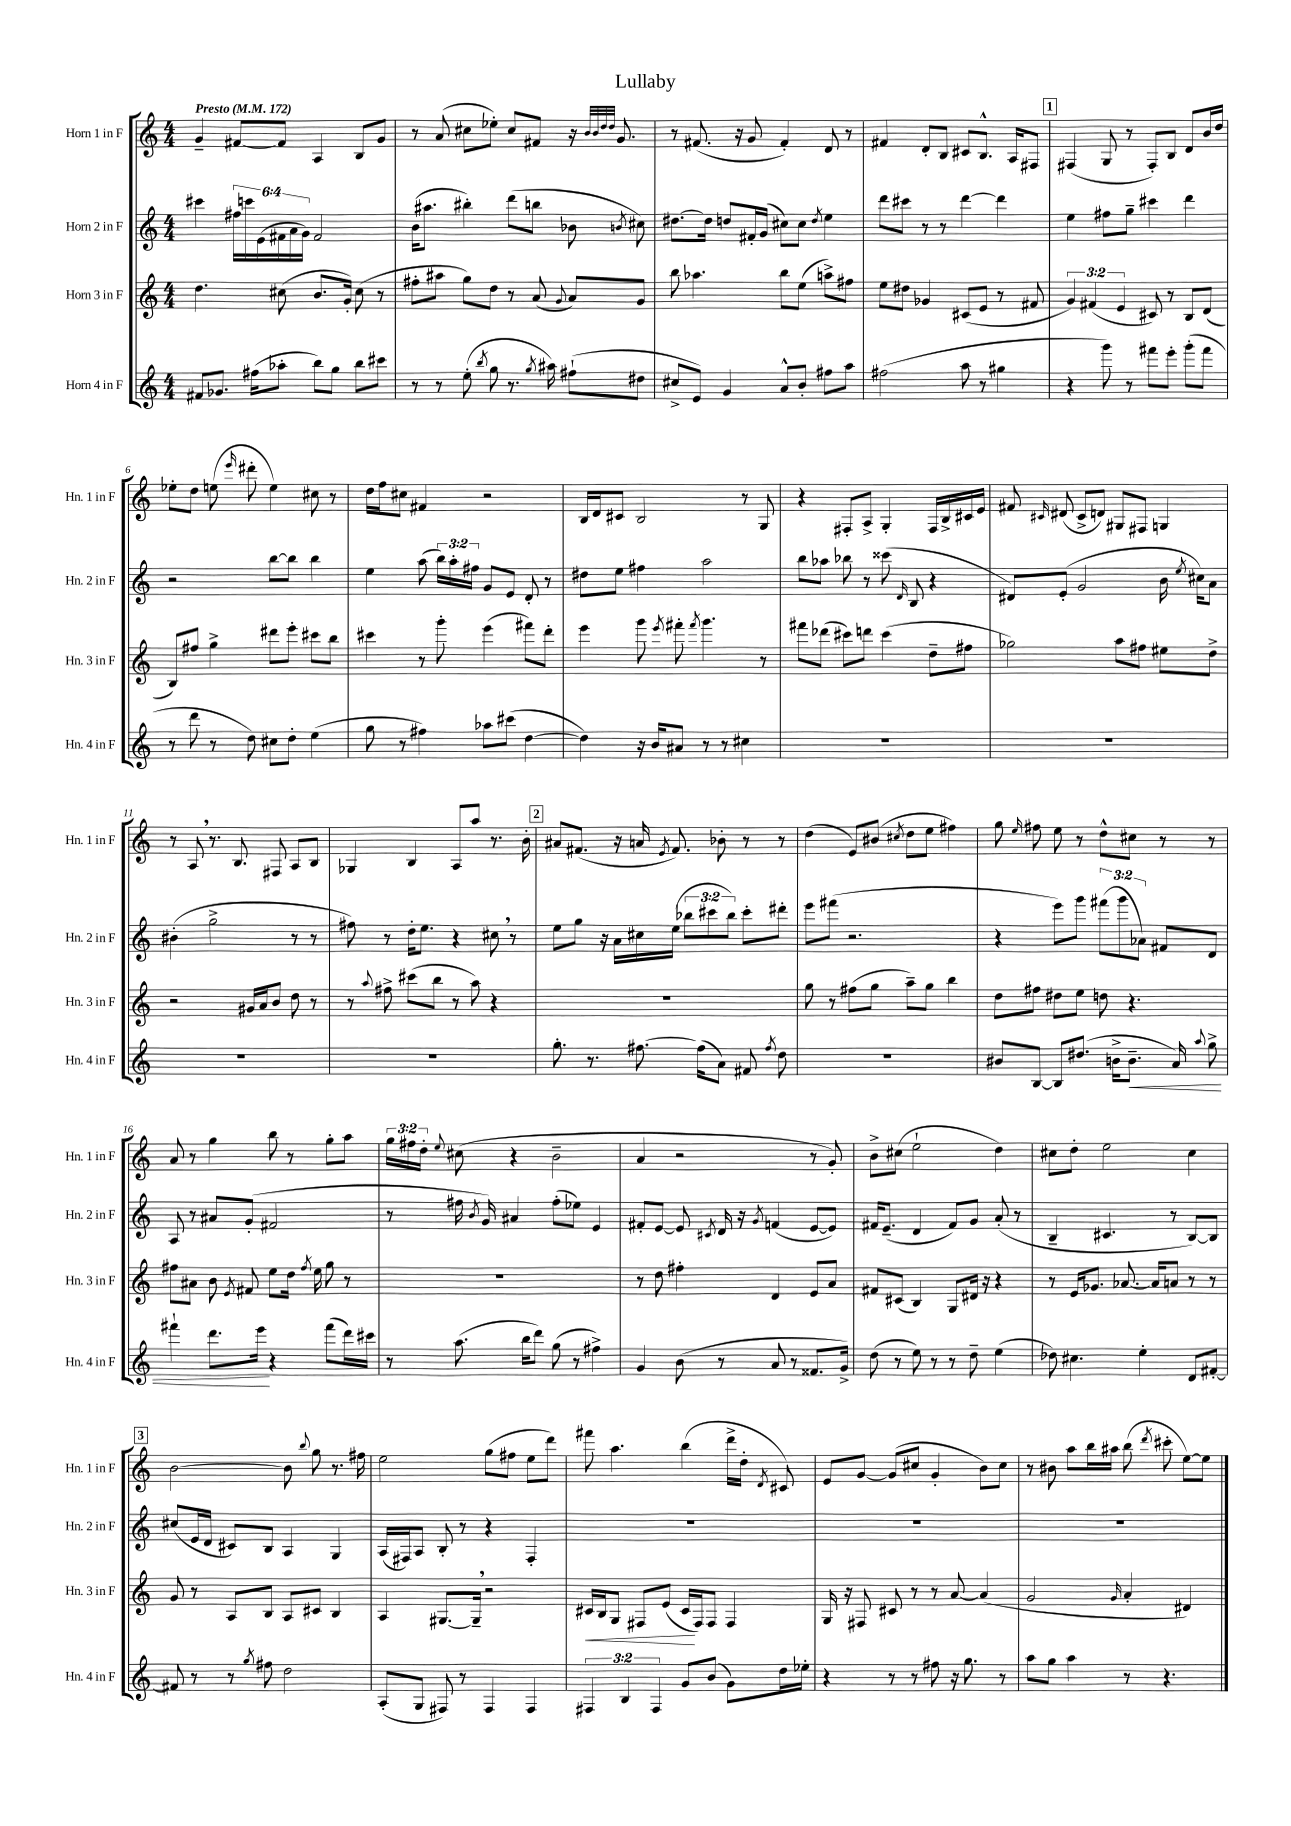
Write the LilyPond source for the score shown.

\header { title = "Lullaby" }
<<
\new StaffGroup <<
\new Staff = "s0" \with { instrumentName = "Horn 1 in F" shortInstrumentName = "Hn. 1 in F" } {
    \clef treble \key c \major \numericTimeSignature \time 4/4 \override Staff.TupletNumber.text = #tuplet-number::calc-fraction-text \tempo "Presto" 4 = 172
    \autoBeamOff g'4-- fis'8[~ fis'8] a4 b8[ g'8] |
    r8 a'8( cis''8[ ees''8]-.) cis''8[ fis'8] r16 \grace { b'32[ b'32 d''32 d''32] } g'8. |
    r8 fis'8.( r16 g'8 fis'4-.) d'8 r8 |
    fis'4 d'8[-. b8] cis'8[ b8.]-^ a16[ fis8] |
    \mark \markup { \box "1" } fis4( g8 r8 fis8[-.) b8] d'8[ b'16 d''16] |
    ees''8[-. d''8] e''8( \grace { e'''16 } dis'''8-. e''4) cis''8 r8 |
    d''16[ f''16 cis''8] fis'4 r2 |
    b16[ d'16 cis'8] b2 r8 g8 |
    r4 fis8[-. a8]-> g4-. fis16[ b16-> cis'16 e'16] |
    fis'8 \grace { cis'16 } dis'8( cis'8[-> d'8]) gis8[ fis8] g4 |
    r8 a8 \breathe r8. b8. fis8 a8[ b8] |
    ges4 b4 a8[ a''8] r8. b'16-. |
    \mark \markup { \box "2" } ais'8[ fis'8.]( r16 a'16 \acciaccatura { e'8 } fis'8.) bes'8-. r8 r8 |
    d''4( e'8[) bis'8]( \acciaccatura { cis''8 } d''8[ e''8] fis''4) |
    g''8 \grace { e''16 } fis''8 e''8 r8 d''8[-^ cis''8] r8 r8 |
    a'8 r8 g''4 b''8 r8 g''8[-. a''8] |
    \tuplet 3/2 { g''16[ fis''16 d''16]-. } \appoggiatura { e''8 } cis''8( r4 b'2-- |
    a'4 r2 r8 g'8-.) |
    b'8[-> cis''8]( e''2-! d''4) |
    cis''8[ d''8]-. e''2 cis''4 |
    \mark \markup { \box "3" } b'2~ b'8 \appoggiatura { b''8 } g''8 r8. fis''16 |
    e''2 g''8[( fis''8] e''8[ d'''8]) |
    fis'''8 a''4. b''4( d'''16[-> d''16]-. \acciaccatura { d'8 } cis'8) |
    e'8[ g'8]~ g'8[( cis''8] g'4-. b'8[) cis''8] |
    r8 bis'8 a''8[ b''16 ais''16] b''8( \acciaccatura { d'''8 } cis'''8-. e''8[~) e''8] \bar "|." |
}
\new Staff = "s1" \with { instrumentName = "Horn 2 in F" shortInstrumentName = "Hn. 2 in F" } {
    \clef treble \key c \major \numericTimeSignature \time 4/4 \override Staff.TupletNumber.text = #tuplet-number::calc-fraction-text
    \autoBeamOff cis'''4 \tuplet 6/4 { fis''16[ c'''16 e'16( fis'16 a'16 g'16]) } fis'2 |
    b'16[( ais''8.] bis''4-.) d'''8[( b''8] bes'8 \acciaccatura { b'8 } cis''8) |
    dis''8.[~ dis''16] d''8[ fis'16-. g'16]( cis''8[) cis''8] \acciaccatura { d''8 } e''4 |
    d'''8[ cis'''8] r8 r8 d'''4~ d'''4 |
    \mark \markup { \box "1" } e''4 fis''8[ g''8]-- cis'''4 d'''4 |
    r2 b''8[~ b''8] b''4 |
    e''4 a''8( \tuplet 3/2 { b''16[) a''16-. fis''16] } g'8[ e'8] d'8-. r8 |
    dis''8[ e''8] fis''4 a''2 |
    b''8[ aes''8] bes''8 r8 cisis'''8( \grace { d'16 } b8 r4 |
    dis'8[) e'8]-.( g'2 b'16 \acciaccatura { e''8 } cis''16[) a'8] |
    bis'4-.( g''2-> r8 r8 |
    fis''8) r8 d''16[-. e''8.] r4 cis''8 \breathe r8 |
    \mark \markup { \box "2" } e''8[ g''8] r16 a'16[ cis''16 e''16]( \tuplet 3/2 { bes''8[ cis'''8 bes''8]) } cis'''8[-. dis'''8]-. |
    e'''8[ fis'''8]( r2. |
    r4 e'''8[) g'''8] \tuplet 3/2 { fis'''8[( g'''8 aes'8]) } fis'8[ d'8] |
    a8 r8 ais'8[ g'8]-.( fis'2 |
    r8 fis''16 \acciaccatura { b'8 } g'16) ais'4 fis''8[-.( ees''8]) e'4 |
    fis'8[-. e'8]~ e'8 \acciaccatura { cis'8 } d'16 r16 \acciaccatura { g'8 } f'4( e'8[~ e'8]) |
    fis'16[ e'8.]--( d'4 fis'8[) g'8] a'8-.( r8 |
    b4-- cis'4. r8 b8[~) b8] |
    \mark \markup { \box "3" } cis''8[( e'16 d'16] cis'8[) b8] a4 g4 |
    a16[( fis16) a8] b8-. r8 r4 fis4-. |
    R1 |
    R1 |
    R1 \bar "|." |
}
\new Staff = "s2" \with { instrumentName = "Horn 3 in F" shortInstrumentName = "Hn. 3 in F" } {
    \clef treble \key c \major \numericTimeSignature \time 4/4 \override Staff.TupletNumber.text = #tuplet-number::calc-fraction-text
    \autoBeamOff d''4. cis''8( b'8.[ g'16]-.) cis''8( r8 |
    fis''8[-. ais''8] g''8[) d''8] r8 a'8( \appoggiatura { g'8 } a'8[) g'8] |
    b''8 aes''4. b''8[ e''8]( a''8[->) fis''8] |
    e''8[ dis''8] ges'4 cis'8[( e'8] r8 fis'8 |
    \mark \markup { \box "1" } \tuplet 3/2 { g'4) fis'4( e'4 } cis'8) r8 b8[ d'8]( |
    b8[) fis''8] g''4-> dis'''8[ e'''8]-. cis'''8[ b''8] |
    cis'''4 r8 g'''8-. e'''4( fis'''8[) d'''8]-. |
    e'''4 g'''8 \acciaccatura { e'''8 } fis'''8-. \acciaccatura { fis'''8 } g'''4. r8 |
    fis'''8[ des'''8]( cis'''8[) d'''8] cis'''4( d''8[-- fis''8] |
    ges''2) a''8[ fis''8] eis''8[ d''8]-> |
    r2 gis'16[ a'16 b'8] d''8 r8 |
    r8 \appoggiatura { a''8 } fis''8-> cis'''8[( b''8] r8 a''8) r4 |
    \mark \markup { \box "2" } R1 |
    g''8 r8 fis''8[( g''8] a''8[--) g''8] b''4 |
    d''8[ fis''8] dis''8[ e''8] d''8 r4. |
    fis''8[ ais'8] b'8 \acciaccatura { e'8 } fis'8 e''8[ d''16] \acciaccatura { fis''8 } e''16 g''8 r8 |
    R1 |
    r8 d''8 fis''4-. d'4 e'8[ a'8] |
    fis'8[ cis'8]( b4) g8[ dis'16] r16 r4 |
    r8 e'16[ ges'8.] aes'8.~ aes'16[ a'8] r8 r8 |
    \mark \markup { \box "3" } g'8 r8 a8[ b8] a8[ cis'8] b4 |
    a4 gis8.[~ gis16]-- \breathe r2 |
    cis'16[\< b16 g8] fis8[ e'8]( cis'16[\! fis16) fis8] fis4 |
    g16 r16 fis8 cis'8 r8 r8 a'8~ a'4( |
    g'2 \grace { g'16 } a'4-. dis'4) \bar "|." |
}
\new Staff = "s3" \with { instrumentName = "Horn 4 in F" shortInstrumentName = "Hn. 4 in F" } {
    \clef treble \key c \major \numericTimeSignature \time 4/4 \override Staff.TupletNumber.text = #tuplet-number::calc-fraction-text
    \autoBeamOff fis'8[ ges'8.] fis''16[( aes''8]-. b''8[) g''8] b''8[ cis'''8] |
    r8 r8 e''8-.( \acciaccatura { b''8 } g''8 r8. \acciaccatura { g''8 } ais''16) fis''8[-!( dis''8] |
    cis''8[-> e'8]) g'4 a'8[-^ b'8]-. fis''8[ a''8] |
    fis''2( a''8 r8 gis''4 |
    \mark \markup { \box "1" } r4 g'''8) r8 fis'''8[ e'''8]-. g'''8[-.( fis'''8] |
    r8 d'''8 r8 d''8) cis''8[ d''8]-. e''4( |
    g''8 r8 fis''4) aes''8[ cis'''8]( d''4~ |
    d''4) r16 b'16[ ais'8] r8 r8 cis''4 |
    R1 |
    R1 |
    R1 |
    R1 |
    \mark \markup { \box "2" } g''8.-. r8. fis''8.~ fis''16[( a'8]) fis'8 \acciaccatura { fis''8 } d''8 |
    R1 |
    bis'8[ b8]~ b8[ dis''8.]( b'16[-> b'8.]--\< a'16) \appoggiatura { a''8 } g''8-> |
    fis'''4-! d'''8.[ e'''16]\! r4 fis'''8[( d'''16) cis'''16] |
    r8 a''8.( b''16[ d'''8]) g''8( r8 fis''4->) |
    g'4 b'8( r8 a'8 r8 fisis'8.[ g'16]->) |
    d''8( r8 e''8) r8 r8 d''8-- e''4( |
    des''8) cis''4. e''4-. d'8[ fis'8]~-. |
    \mark \markup { \box "3" } fis'8 r8 r8 \acciaccatura { g''8 } fis''8 d''2 |
    a8[-.( g8] fis8) r8 fis4 fis4 |
    \tuplet 3/2 { fis4 b4 fis4 } g'8[ b'8]( g'8[) d''16 ees''16]-. |
    r4 r8 r8 fis''8 r16 g''8. r8 |
    a''8[ g''8] a''4 r8 r4. \bar "|." |
}
>>
>>
